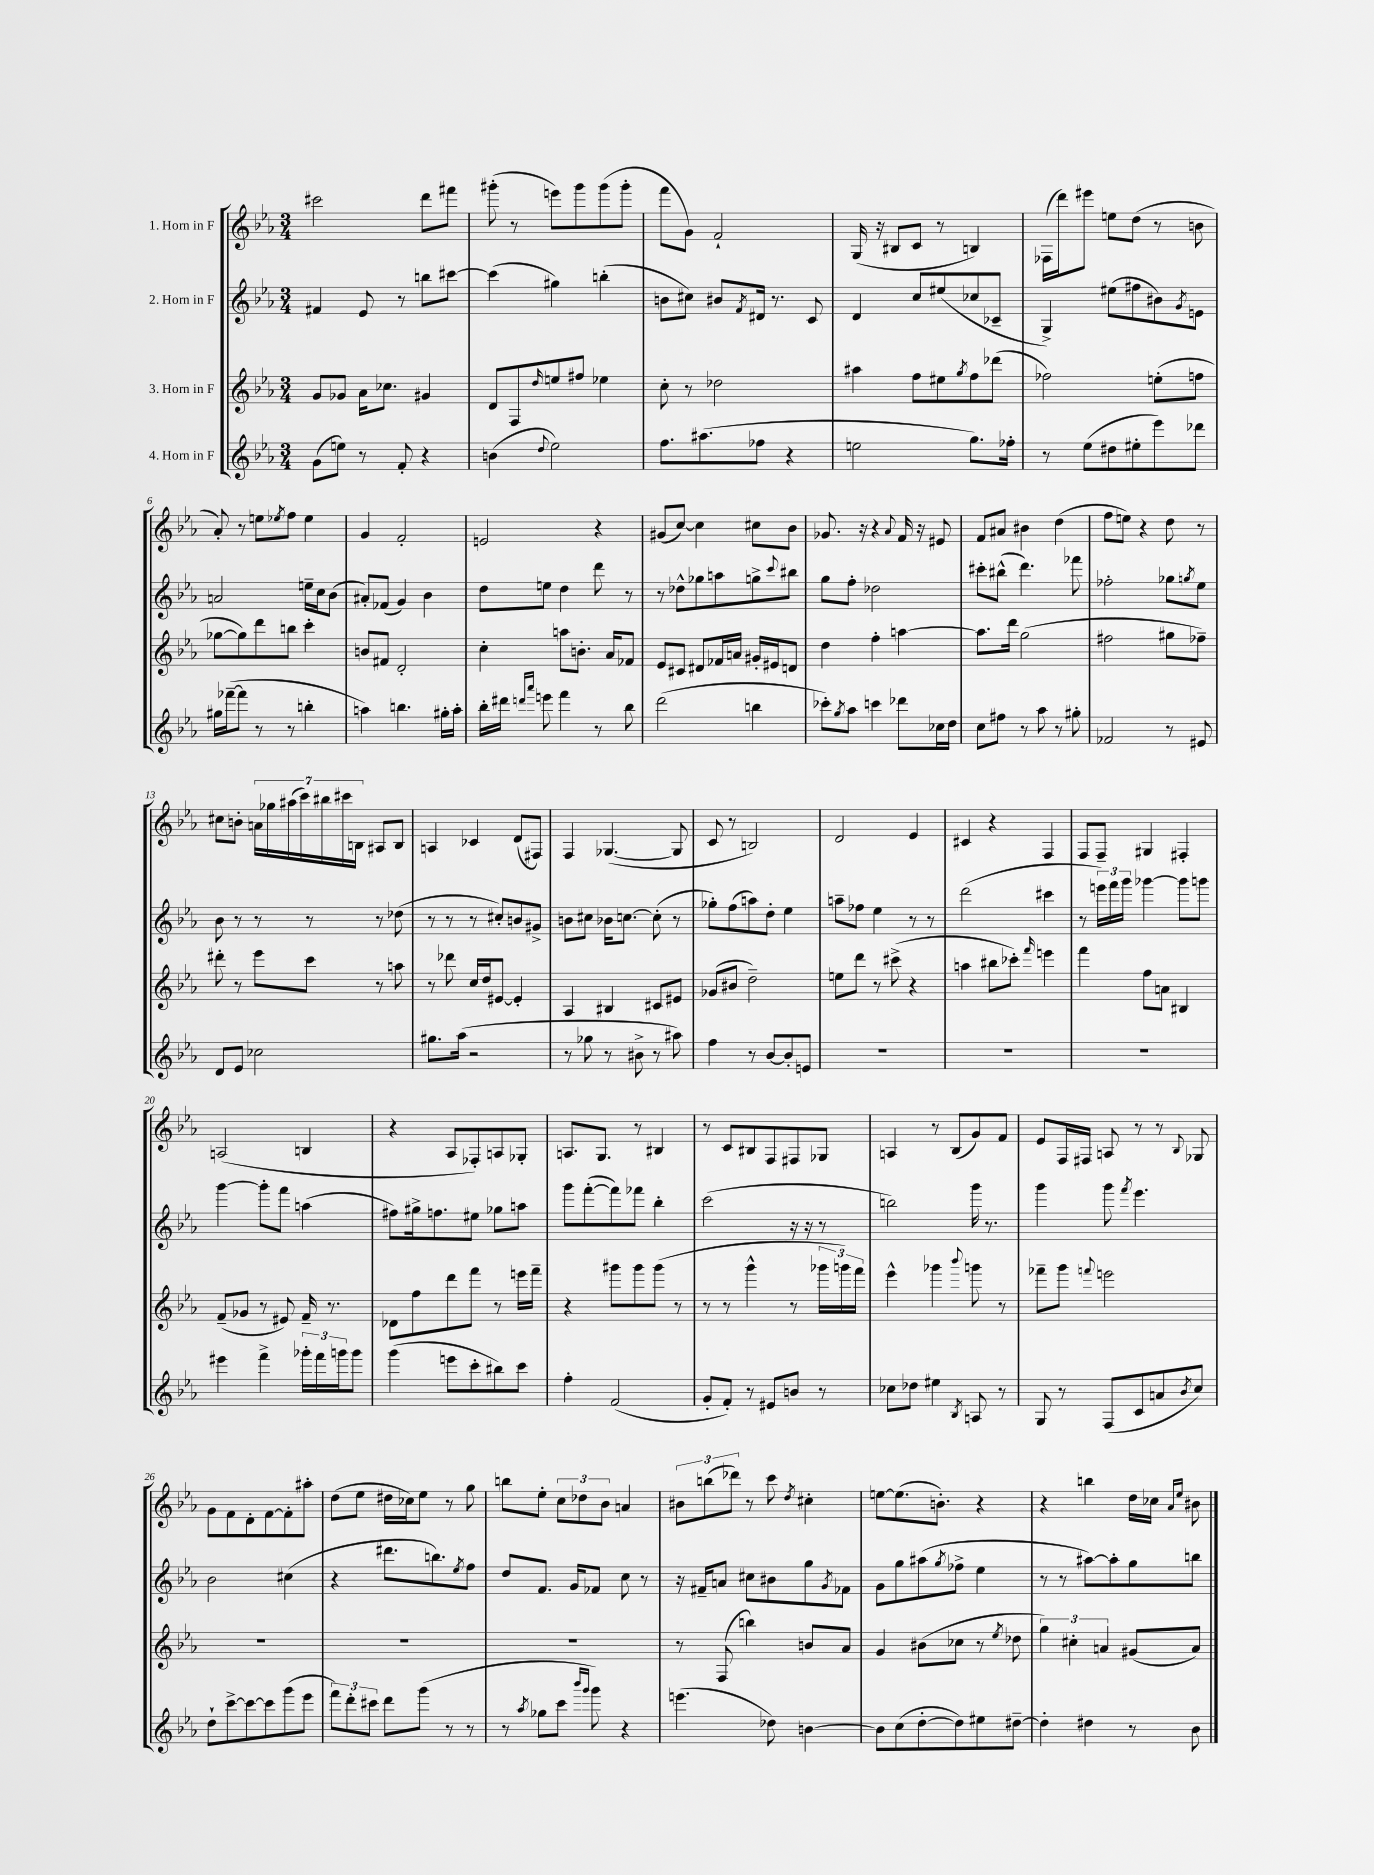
<<
\new StaffGroup <<
\new Staff = "s0" \with { instrumentName = "1. Horn in F" } {
    \clef treble \key ees \major \numericTimeSignature \time 3/4
    cis'''2 d'''8 fis'''8 |
    gis'''8-.( r8 e'''8) gis'''8 gis'''8( gis'''8-. |
    f'''8 g'8) f'2-! |
    g16( r16 bis8 c'8 r8 b4) |
    fes16( d'''16) eis'''8 e''8 d''8( r8 b'8 |
    aes'8-.) r8 e''8 \acciaccatura { ees''8 } f''8 ees''4 |
    g'4 f'2-. |
    e'2 r4 |
    gis'8( c''8~) c''4 cis''8 bes'8 |
    ges'8. r16 r4 \appoggiatura { aes'8 } f'16 r16 eis'8 |
    f'8 ais'8 bis'4 d''4( |
    f''8 e''8) r4 d''8 r8 |
    cis''8 b'8-. \tuplet 7/4 { a'16 ges''16 ais''16( c'''16) bis''16 cis'''16 b16 } ais8 b8 |
    a4 ces'4 d'8( fis8) |
    f4 ges4.~( ges8 |
    c'8 r8 b2) |
    d'2 ees'4 |
    cis'4 r4 f4 |
    f8 f8-- gis4 fis4-. |
    a2( b4 |
    r4 aes8 fes8-.) a8 ges8-. |
    a8. g8. r8 bis4 |
    r8 c'8 bis8 f8 fis8 ges8 |
    a4 r8 bes8( g'8) f'8 |
    ees'8 f16 fis16 a8 r8 r8 \appoggiatura { bes8 } ges8 |
    g'8 f'8 d'8-. f'8~ f'8-. ais''8-. |
    d''8( ees''8 dis''16 ces''16) ees''8 r8 g''8 |
    b''8 ees''8-. \tuplet 3/2 { c''8 des''8 bes'8 } a'4 |
    \tuplet 3/2 { bis'8 b''8( des'''8) } r8 c'''8 \acciaccatura { d''8 } cis''4-. |
    e''8~ e''8.( b'8.-.) r4 |
    r4 b''4 d''16 ces''16 \grace { aes'16 ees''16 } bis'8 \bar "|." |
}
\new Staff = "s1" \with { instrumentName = "2. Horn in F" } {
    \clef treble \key ees \major \numericTimeSignature \time 3/4
    fis'4 ees'8 r8 b''8 cis'''8~ |
    cis'''4( gis''4) b''4-.( |
    b'8 cis''8) bis'8 \acciaccatura { f'8 } dis'16 r8. c'8 |
    d'4 c''8 eis''8( ces''8 ces'8-- |
    g4->) eis''8( fis''8 bis'8) \acciaccatura { g'8 } e'8 |
    a'2 e''16-- c''16 bes'8( |
    ais'8-.) fes'8( g'4) bes'4 |
    d''8 e''8 d''4 d'''8 r8 |
    r8 des''8-^ ges''8 a''8 g''8-> \appoggiatura { c'''8 } bis''8 |
    g''8 f''8-. des''2 |
    cis'''8-. bis''8-^( d'''4.) fes'''8 |
    fes''2-. ges''8 \acciaccatura { g''8 } ees''8 |
    bes'8 r8 r8 r8 r8 des''8( |
    r8 r8 r8 cis''8-.) b'8 gis'8-> |
    b'8 cis''8 bes'16 c''8.~ c''8-.( r8 |
    ges''8-.) f''8( a''8) d''8-. ees''4 |
    a''8-- fes''8 ees''4 r8 r8 |
    d'''2( cis'''4 |
    r8 \tuplet 3/2 { e'''16) f'''16 g'''16 } ges'''4~ ges'''8 g'''8 |
    g'''4~ g'''8-. f'''8 a''4( |
    fis''8) gis''16-> f''8. eis''8 ges''8 a''8 |
    g'''8 f'''8~-.( f'''8) fes'''8 bes''4-. |
    c'''2( r16 r16 r8 |
    b''2) g'''16 r8. |
    g'''4 g'''8 \acciaccatura { f'''8 } ees'''4. |
    bes'2 cis''4( |
    r4 dis'''8. b''8.) \acciaccatura { ees''8 } f''8 |
    d''8 f'8. g'16 fes'8 c''8 r8 |
    r16 fis'16-- a'8 cis''8 bis'8 g''8 \acciaccatura { g'8 } fes'8 |
    g'8 g''8 ais''8( \acciaccatura { g''8 } fes''8-> ees''4 |
    r8 r8 ais''8~) ais''8-. g''8 b''8 \bar "|." |
}
\new Staff = "s2" \with { instrumentName = "3. Horn in F" } {
    \clef treble \key ees \major \numericTimeSignature \time 3/4
    g'8 ges'8 aes'16 ces''8. gis'4 |
    d'8 f8 \grace { d''16 } e''8 fis''8 ees''4 |
    c''8-. r8 des''2 |
    ais''4 f''8 eis''8 \acciaccatura { g''8 } f''8 des'''8( |
    fes''2) e''8-.( f''8 |
    ges''8~ ges''8) d'''8 b''8 c'''4-. |
    b'8 fis'8 d'2-. |
    c''4-. a''8 b'8.-. aes'16 fes'8 |
    ees'8 cis'8 dis'8 fes'16 a'16 gis'16-. eis'16 d'8 |
    d''4 f''4-. a''4~ |
    a''8. d'''16 g''2( |
    fis''2 gis''8 fes''8--) |
    dis'''8-. r8 ees'''8 c'''8 r8 a''8 |
    r8 des'''8 c''16 d''16 eis'8~ eis'4-. |
    aes4 bis4 cis'8 eis'8 |
    ges'8( bis'8 d''2--) |
    e''8 d'''8 r8 cis'''8->( r4 |
    a''4 bis''8 ces'''8-.) \grace { f'''16 } e'''4 |
    f'''4 f''8 a'8 bis4 |
    f'8--( ges'8 r8 eis'8) f'16-- r8. |
    des'8 f''8 d'''8 f'''8 r8 e'''16 f'''16-- |
    r4 gis'''8 gis'''8 gis'''8( r8 |
    r8 r8 g'''4-^ r8 \tuplet 3/2 { ges'''16 g'''16) f'''16 } |
    ees'''4-^ ges'''4 \appoggiatura { bes'''8 } g'''8 r8 |
    fes'''8-- g'''8 \appoggiatura { f'''8 } e'''2 |
    R2. |
    R2. |
    R2. |
    r8 f8( b''4) b'8 aes'8 |
    g'4 bis'8( ces''8 r8 \acciaccatura { ees''8 } des''8 |
    \tuplet 3/2 { g''4) cis''4-. a'4 } gis'8( a'8) \bar "|." |
}
\new Staff = "s3" \with { instrumentName = "4. Horn in F" } {
    \clef treble \key ees \major \numericTimeSignature \time 3/4
    g'8( e''8) r8 f'8-. r4 |
    b'4( \appoggiatura { d''8 } ees''2) |
    f''8. ais''8.( fes''8 r4 |
    e''2 g''8.) fes''16-. |
    r8 ees''8( dis''8 eis''8-. ees'''8) des'''8 |
    gis''16 fes'''16~--( fes'''8 r8 r8 b''4-. |
    a''4) b''4. gis''16-. a''16-. |
    bes''16-. dis'''16 \grace { d'''16 aes'''16 } e'''8 f'''4 r8 bes''8 |
    d'''2( b''4 |
    ces'''8-.) \acciaccatura { g''8 } aes''8 c'''4 des'''8 ces''16 d''16 |
    c''8 fis''8 r8 aes''8 r8 gis''8-. |
    fes'2 r8 eis'8 |
    d'8 ees'8 ces''2 |
    gis''8. aes''16( r2 |
    r8 ges''8 r8 bis'8-> r8 ais''8) |
    f''4 r8 bes'8~ bes'8-. e'8 |
    R2. |
    R2. |
    R2. |
    eis'''4 f'''4-> \tuplet 3/2 { ges'''16-. f'''16 g'''16 } g'''8 |
    g'''4( e'''8 c'''8-. bis''8) c'''8 |
    f''4-. f'2( |
    g'8-. f'8-.) r8 eis'8 b'8 r8 |
    ces''8 des''8 eis''4 \acciaccatura { bes8 } a8 r8 |
    g8 r8 f8( c'8 a'8 \acciaccatura { bes'8 } c''8) |
    d''8-! c'''8~-> c'''8~ c'''8 g'''8( ees'''8 |
    \tuplet 3/2 { f'''8) d'''8-. cis'''8 } d'''8 g'''8( r8 r8 |
    r8 \acciaccatura { aes''8 } ges''8 c'''8 \grace { bes'''16 g'''16 } g'''8) r4 |
    e'''4.( des''8) b'4~ |
    b'8 c''8( d''8~-. d''8) eis''8 dis''8~-- |
    dis''4-. dis''4 r8 bes'8 \bar "|." |
}
>>
>>
